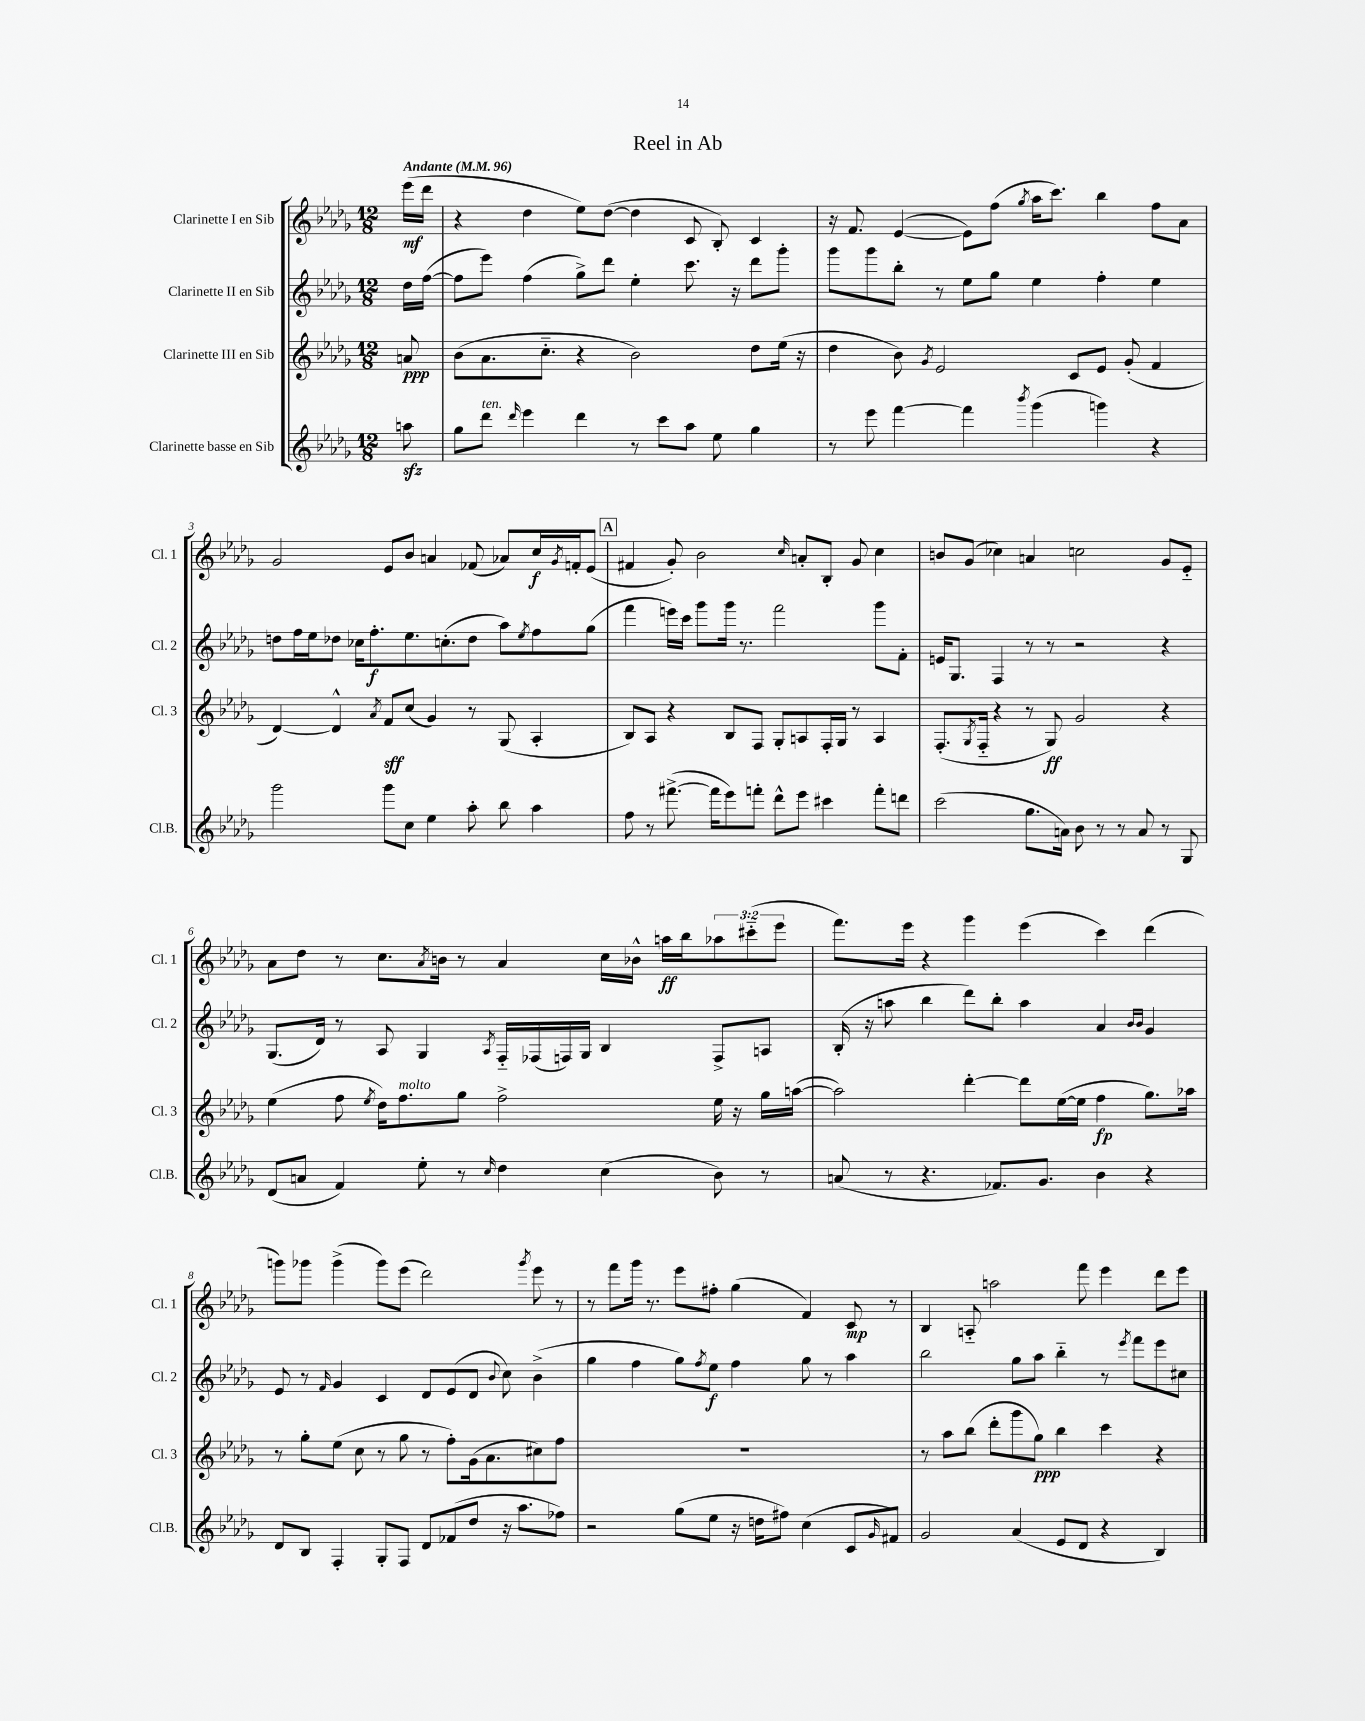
\header { title = "Reel in Ab" }
<<
\new StaffGroup <<
\new Staff = "s0" \with { instrumentName = "Clarinette I en Sib" shortInstrumentName = "Cl. 1" } {
    \clef treble \key des \major \numericTimeSignature \time 12/8 \override Staff.TupletNumber.text = #tuplet-number::calc-fraction-text \partial 8 \tempo "Andante" 4 = 96
    ees'''16\mf( des'''16 |
    r4 des''4 ees''8) des''8~( des''4 c'8 bes8-.) c'4 |
    r16 f'8. ees'4~( ees'8) f''8( \acciaccatura { ges''8 } aes''16 c'''8.) bes''4 f''8 aes'8 |
    ges'2 ees'8 bes'8 a'4 fes'8( aes'8) c''16\f \acciaccatura { ges'8 } f'16-. ees'8( |
    \mark \markup { \box "A" } fis'4 ges'8-.) bes'2 \grace { c''16 } a'8-. bes8-. ges'8 c''4 |
    b'8 ges'8( ces''4) a'4 c''2 ges'8 ees'8-_ |
    aes'8 des''8 r8 c''8. \acciaccatura { aes'8 } b'16 r8 aes'4 c''16 bes'16-^ a''16\ff bes''16 \tuplet 3/2 { aes''8 cis'''8-_( ees'''8 } |
    f'''8.) ees'''16 r4 ges'''4 ees'''4( c'''4) des'''4( |
    g'''8) ges'''8 ges'''4->( ges'''8) ees'''8( des'''2) \acciaccatura { ges'''8 } ees'''8 r8 |
    r8 f'''8 ges'''16 r8. ees'''8 fis''8-. ges''4( f'4) c'8\mp r8 |
    bes4 a8-_ a''2 f'''8 ees'''4 des'''8 ees'''8 \bar "|." |
}
\new Staff = "s1" \with { instrumentName = "Clarinette II en Sib" shortInstrumentName = "Cl. 2" } {
    \clef treble \key des \major \numericTimeSignature \time 12/8 \partial 8
    des''16 f''16~( |
    f''8 ees'''8) f''4( ges''8->) des'''8 ees''4-. c'''8. r16 des'''8 ges'''8-. |
    ges'''8 ges'''8 bes''8-. r8 ees''8 ges''8 ees''4 f''4-. ees''4 |
    d''8 f''16 ees''16 des''8 ces''16 f''8.-.\f ees''8. c''8.-.( des''8 aes''8) \acciaccatura { ees''8 } f''8 ges''8( |
    \mark \markup { \box "A" } f'''4 e'''16) c'''16 ges'''8 ges'''16 r8. f'''2 ges'''8 f'8-. |
    e'16 ges8. f4 r8 r8 r2 r4 |
    ges8.( des'16) r8 aes8 ges4 \acciaccatura { aes8 } f16-_ fes16( f16) ges16 bes4 f8-> a8 |
    bes16-.( r16 a''8 bes''4 des'''8) bes''8-. a''4 aes'4 \grace { bes'16 bes'16 } ges'4 |
    ees'8 r8 \grace { f'16 } ges'4 c'4 des'8 ees'8( des'8 \appoggiatura { bes'8 } c''8) bes'4->( |
    ges''4 f''4 ges''8) \acciaccatura { f''8 } ees''8\f f''4 ges''8 r8 aes''4 |
    bes''2 ges''8 aes''8 bes''4-_ r8 \acciaccatura { ees'''8 } f'''8 ees'''8 cis''8 \bar "|." |
}
\new Staff = "s2" \with { instrumentName = "Clarinette III en Sib" shortInstrumentName = "Cl. 3" } {
    \clef treble \key des \major \numericTimeSignature \time 12/8 \partial 8
    a'8\ppp |
    bes'8( aes'8. c''8.-_ r4 bes'2) des''8 ees''16( r16 |
    des''4 bes'8) \acciaccatura { ges'8 } ees'2 c'8 ees'8 ges'8-.( f'4 |
    des'4~) des'4-^ \acciaccatura { aes'8 } f'8\sff c''8( ges'4) r8 ges8( aes4-. |
    \mark \markup { \box "A" } bes8) aes8 r4 bes8 f8 ges8-. a8 f16-. ges16 r8 a4 |
    f8.-.( \acciaccatura { ges8 } f16-_ r4 r8 ges8\ff) ges'2 r4 |
    ees''4( f''8 \acciaccatura { ees''8 } des''16) f''8.^\markup { \italic "molto" } ges''8 f''2-> ees''16 r16 ges''16 a''16~( |
    a''2) des'''4~-. des'''8 ees''16~( ees''16 f''4\fp ges''8.) aes''16 |
    r8 ges''8-. ees''8( c''8 r8 ges''8 r8 f''8-.) ges'16( aes'8. cis''8) f''8 |
    R1. |
    r8 aes''8 bes''8( des'''8-. ges'''8 ges''8\ppp) bes''4 c'''4 r4 \bar "|." |
}
\new Staff = "s3" \with { instrumentName = "Clarinette basse en Sib" shortInstrumentName = "Cl.B." } {
    \clef treble \key des \major \numericTimeSignature \time 12/8 \partial 8
    a''8\sfz |
    ges''8 des'''8^\markup { \italic "ten." } \grace { des'''16 } ees'''4 des'''4 r8 c'''8 aes''8 ees''8 ges''4 |
    r8 ees'''8 f'''4~ f'''4 \acciaccatura { bes'''8 } ges'''4( g'''4) r4 |
    ges'''2 ges'''8 c''8 ees''4 aes''8-. bes''8 aes''4 |
    \mark \markup { \box "A" } f''8 r8 fis'''8.~->( fis'''16 ees'''8) f'''8-. des'''8-^ ees'''8 cis'''4 f'''8-. d'''8 |
    c'''2( ges''8. a'16) bes'8 r8 r8 a'8 r8 ges8 |
    des'8( a'8 f'4) ees''8-. r8 \grace { c''16 } des''4 c''4( bes'8) r8 |
    a'8( r8 r4. fes'8.) ges'8. bes'4 r4 |
    des'8 bes8 f4-. ges8-. f8 des'8 fes'8( des''8 r16 aes''8. fes''8) |
    r2 ges''8( ees''8 r16 d''16 fis''8) c''4( c'8 \grace { ges'16 } fis'8) |
    ges'2 aes'4( ees'8 des'8 r4 bes4) \bar "|." |
}
>>
>>
